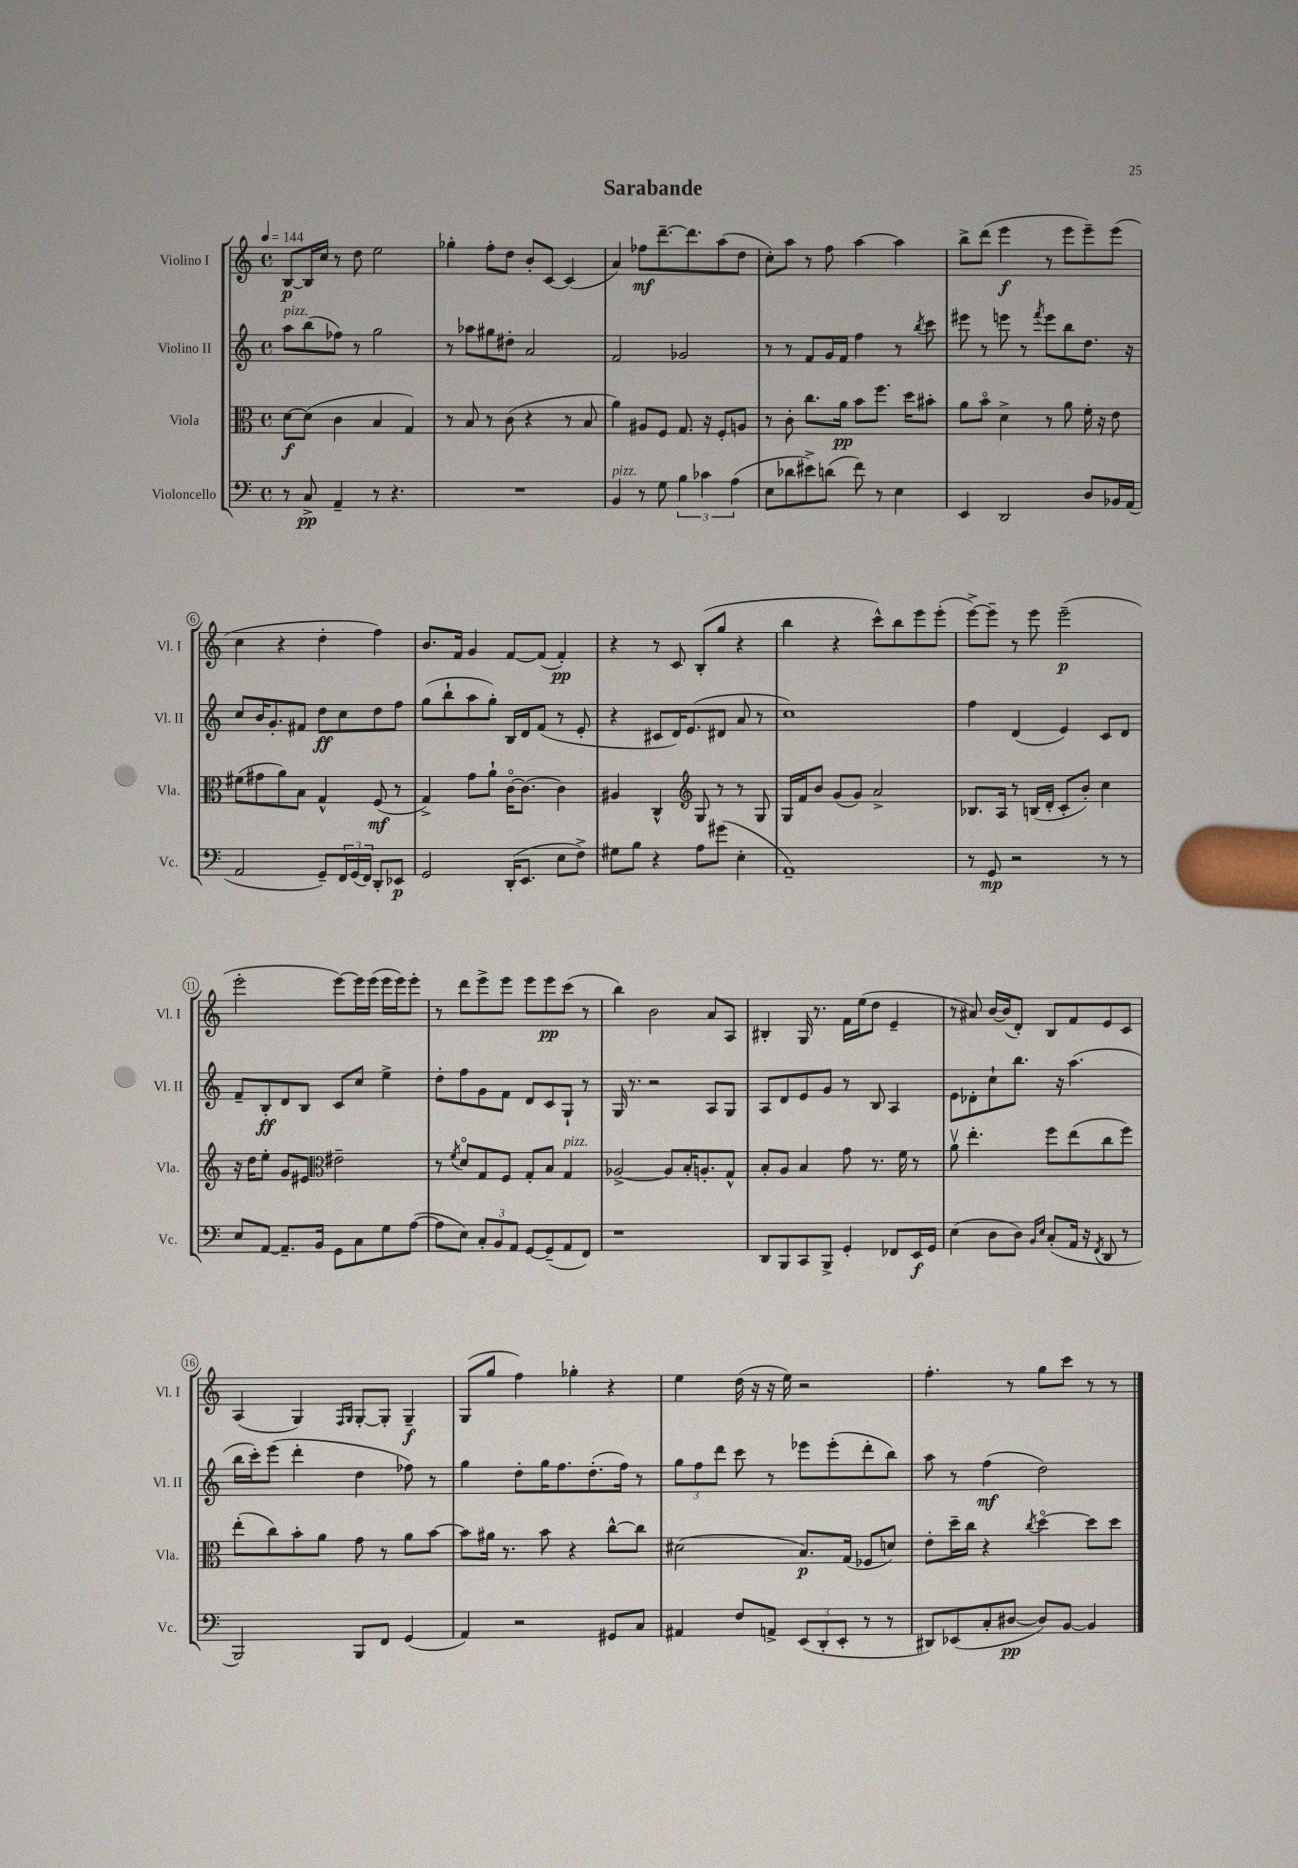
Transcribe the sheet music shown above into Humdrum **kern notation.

**kern	**kern	**kern	**kern
*staff4	*staff3	*staff2	*staff1
*clefF4	*clefC3	*clefG2	*clefG2
*k[]	*k[]	*k[]	*k[]
*M4/4	*M4/4	*M4/4	*M4/4
*met(c)	*met(c)	*met(c)	*met(c)
*MM144	*MM144	*MM144	*MM144
8r	[8d	8aa	[8B
8C^	(8d]	(8bb	16B]
.	.	.	16cc
4AA~	4c	8ff-)	8r
.	.	8r	8dd
8r	4B	2gg	2ee
4.r	.	.	.
.	4G)	.	.
=	=	=	=
1r	8r	8r	4gg-'
.	8B	8aa-	.
.	8r	8gg#	8ff'
.	(8c	8dd#'	8dd
.	4r	2a	8b'
.	.	.	[8c
.	8r	.	(4c]
.	8B	.	.
=	=	=	=
4BB	4a)	2f	4a)
8r	8A#	.	8ff-
8G	8F	.	[8.ddd~
6B	8.G	2g-	.
.	.	.	8.ddd]
6c-	.	.	.
.	16r	.	.
.	8F'	.	(8aa
(6A	.	.	.
.	8A	.	8dd
=	=	=	=
8E	8r	8r	8cc')
8d-	8c'	8r	8aa
8e#^)	8.cc	8f	8r
(8d	.	16g	8ff
.	16a	16f	.
8f)	8b	4ff	[4aa
8r	8.ff	.	.
4E	.	8r	4aa]
.	16dd	.	.
.	.	8qbb	.
.	8b#'	8ccc	.
=	=	=	=
4EE	8a	8eee#	8bb^
.	8bo	8r	(8ddd
2DD	4d^	8eee	4eee
.	.	8r	.
.	.	8qfff	.
.	8r	8eee	8r
.	8a	8bb	8eee
8D	16f'	8.dd	8eee~)
.	16r	.	.
16BB-	8e	.	(8eee
(16AA	.	16r	.
=	=	=	=
2AA	(8f#	8cc	4cc
.	8g#	16b	.
.	.	8.g'	.
.	8a)	.	4r
.	8B	8f#	.
8GG~)	4G^^	8dd	4dd'
24FF	.	8cc	.
(24GG	.	.	.
24FF)	.	.	.
8DD'	(8F	8dd	4ff)
8EE-	8r	8ff	.
=	=	=	=
2GG	4G^)	(8gg	8.b
.	.	8bb`	.
.	.	.	16f
.	8g	8aa	4g
.	8a`	8gg')	.
(16DD'	[16co	16B	[8f
8.EE	8.c_	16d	.
.	.	(8f	(8f]
8E	4c]	8r	4f')
8F^)	.	8e'	.
=	=	=	=
8G#	4A#	4r	4r
8B	.	.	.
4r	4C^^	8c#	8r
.	.	16d)	8c
.	.	(8.e	.
*	*clefG2	*	*
8A	8G	.	(8B'
(8g#	8r	8d#	8gg
4E'	8r	8a	4r
.	8G	8r	.
=	=	=	=
1AA~)	16G	1cc)	4bb
.	16f	.	.
.	8b	.	.
.	(8g	.	4r
.	8g)	.	.
.	2a^	.	8ccc^^)
.	.	.	8bb
.	.	.	8eee
.	.	.	(8eee'
=	=	=	=
8r	8.B-	4ff	[8eee^)
8GG	.	.	8eee~]
.	16A	.	.
2r	8r	(4d	8r
.	(16B	.	8eee
.	16d'	.	.
.	8c'	4e)	(2eee~
.	8b')	.	.
8r	4cc	8c	.
8r	.	8d	.
=	=	=	=
8E	16r	8f~	2eee'
.	16dd	.	.
[8AA	8ee'	8B'	.
8.AA~]	8g	8d	.
.	8e#	8B	.
16BB	.	.	.
*	*clefC3	*	*
8GG	2e#~	8c	[8eee)
8C	.	8cc	16eee]
.	.	.	(16eee
8G	.	4ee^	16eee
.	.	.	16eee)
([8A	.	.	8eee'
=	=	=	=
8A]	8r	8dd'	8r
.	8qf	.	.
8E)	8do	8ff	8ddd
12C'	8G	8g	8eee^
12BB	.	.	.
.	8F	8f	8eee
12AA	.	.	.
[8GG	8G'	8d	8eee
(8GG~]	8B	8c	8eee
8AA	4G	8G`	(8ccc
8FF)	.	8r	8r
=	=	=	=
1r	[2A-^	16G	4bb)
.	.	8.r	.
.	.	2r	2b
.	8A-]	.	.
.	16B'	.	.
.	8.A'	.	.
.	.	8A	8a
.	8G^^	8G	8A
=	=	=	=
8DD	8B'	8A	4B#'
8BBB	8A	8d	.
8CC	4B	8e	16G
.	.	.	8.r
8BBB^	.	8g	.
4GG'	8g	8r	16f
.	.	.	(16ee
.	8.r	8B	8dd
8FF-	.	4A	4e~
.	16f	.	.
16EE	8r	.	.
16GG	.	.	.
=	=	=	=
(4E	8av	8e	8r
.	4.ee'	8d-'	8a#)
8D	.	8cc`	[16b
.	.	.	(16b]
8D)	.	8.bb	8d')
16qqBB	.	.	.
16qqE	.	.	.
(8C'	8ff	.	8B
.	.	16r	.
16AA	(8ee	(4.aa	8f
16r	.	.	.
8qFF	.	.	.
8DD	8cc	.	8e
8r	8ff)	.	8c
=	=	=	=
2BBB)	(8ee'	16bb	(4A
.	.	16ccc')	.
.	8cc)	(8eee	.
.	8b'	4ddd'	4G)
.	8a	.	.
.	.	.	16qqF
.	.	.	16qqG
8BBB	8g	4dd	[8G'
8FF	8r	.	8G']
(4GG	8a	8ff-)	4G~
.	[8b	8r	.
=	=	=	=
4AA)	8b]	4gg	(8G
.	16a#	.	8gg
.	8.r	.	.
2r	.	8dd'	4ff)
.	8b	16gg	.
.	.	8.ff	.
.	4r	.	4gg-'
.	.	(8.dd'	.
8GG#	[8cc^^	.	4r
.	.	16ff)	.
8C	8cc]	8r	.
=	=	=	=
4AA#	(2d#	12gg	4ee
.	.	12ff	.
.	.	12ddd	.
8F	.	8ccc	(16dd
.	.	.	16r
8AA^	.	8r	16r
.	.	.	16ee)
(12EE	8.B)	8eee-	2r
12DD'	.	.	.
.	.	(8eee-'	.
12EE'	.	.	.
.	(16G	.	.
8r	8F-	8ddd'	.
8r	8d)	8bb)	.
=	=	=	=
8DD#)	8e'	8aa	4.ff'
(8EE-	16dd~	8r	.
.	16cc	.	.
8C'	4r	(4ff	.
[8D#	.	.	8r
.	8qcc	.	.
8D#])	[4ddo	2dd)	8gg
[8BB	.	.	8ccc
4BB]	8dd]	.	8r
.	8dd	.	8r
==	==	==	==
*-	*-	*-	*-
